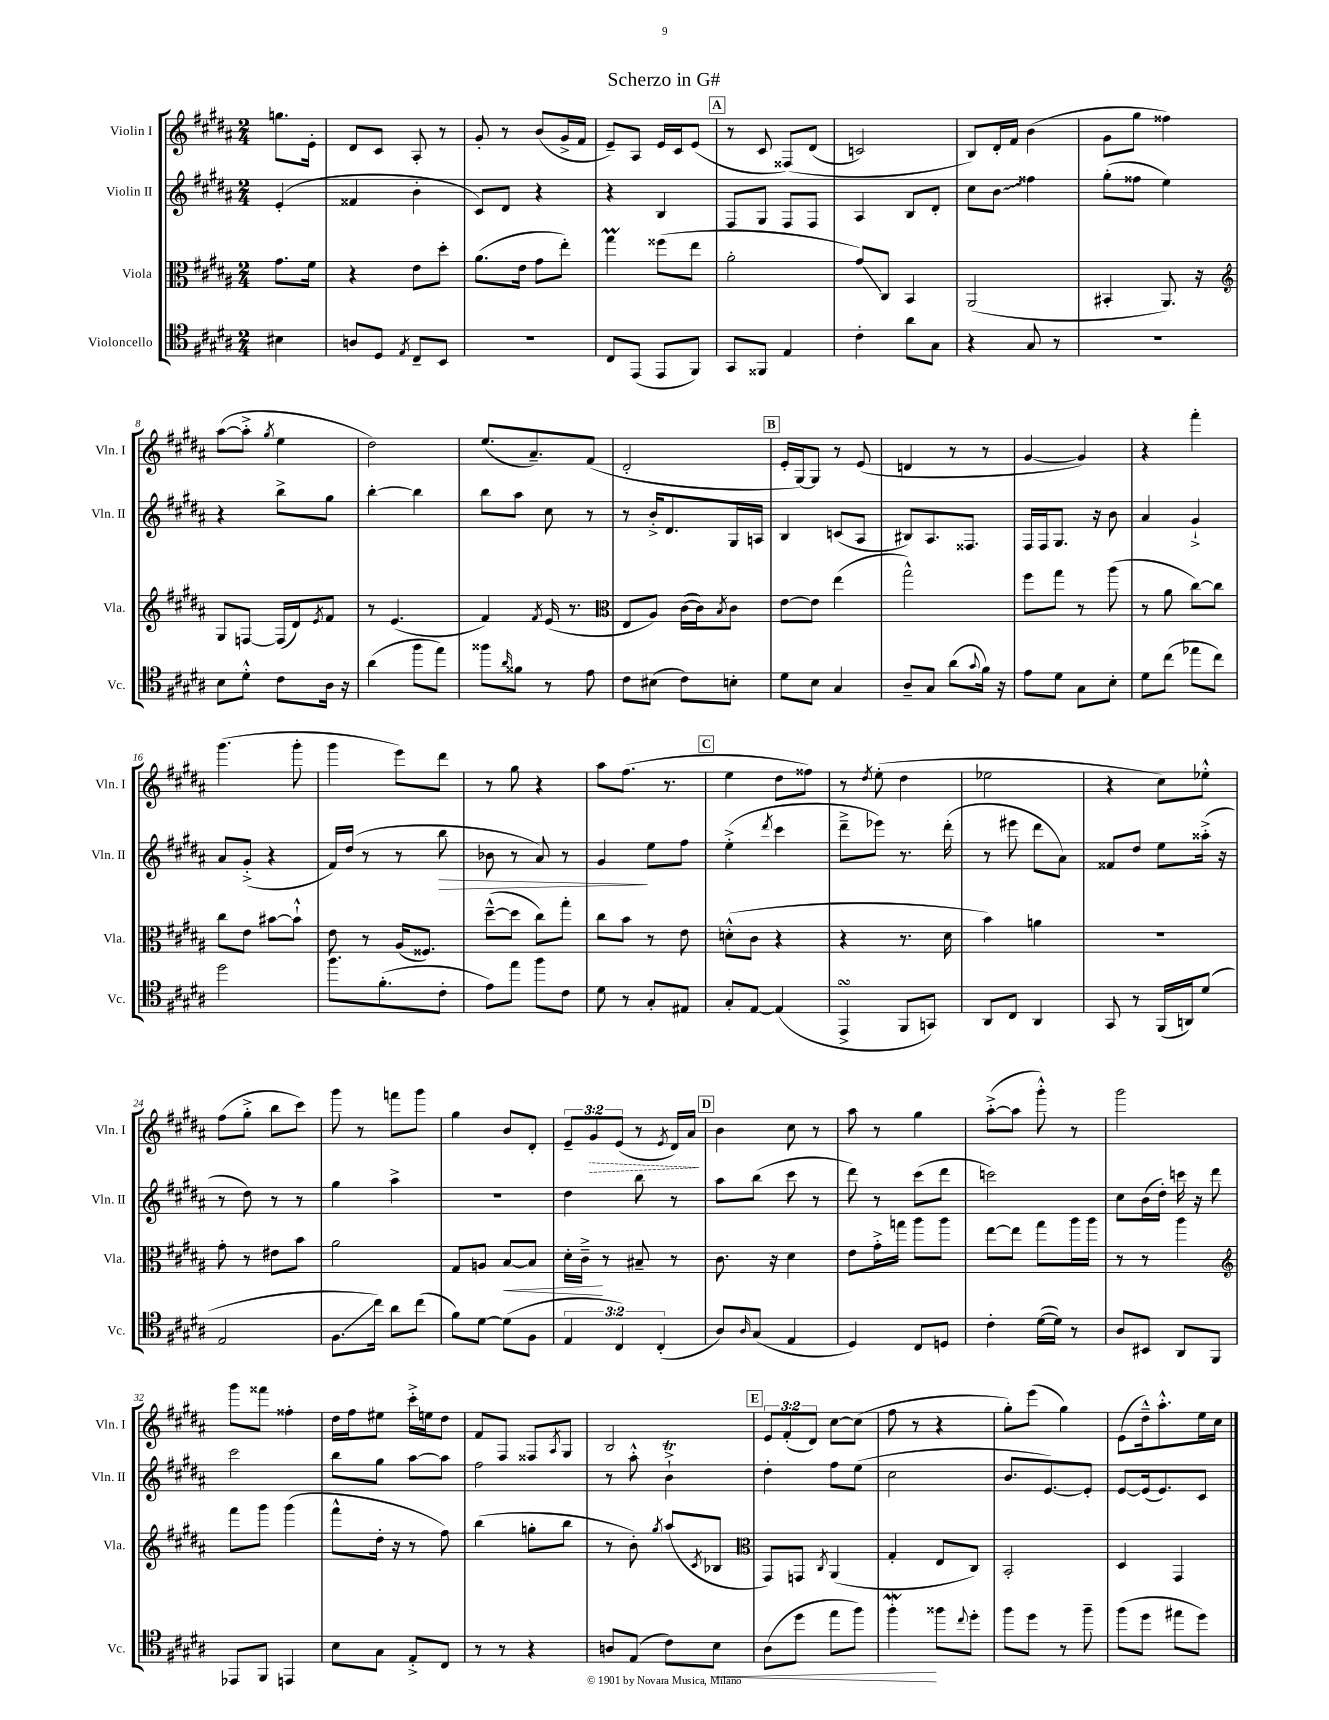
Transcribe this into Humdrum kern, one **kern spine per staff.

**kern	**kern	**kern	**kern
*staff4	*staff3	*staff2	*staff1
*clefC4	*clefC3	*clefG2	*clefG2
*k[f#c#g#d#a#]	*k[f#c#g#d#a#]	*k[f#c#g#d#a#]	*k[f#c#g#d#a#]
*M2/4	*M2/4	*M2/4	*M2/4
4B#	8.g#	(4e'	8.gg
.	16f#	.	16e'
=	=	=	=
8A	4r	4f##	8d#
8D#	.	.	8c#
8qE	.	.	.
8C#~	8e	4b'	8A#'
8BB	8dd#'	.	8r
=	=	=	=
2r	(8.a#	8c#)	8g#'
.	.	8d#	8r
.	16e	.	.
.	8g#	4r	(8b
.	8ee')	.	16g#^
.	.	.	16f#
=	=	=	=
8C#	4gg#	4r	8e~)
(8EE	.	.	8A#
8EE	(8ff##	4B	16e
.	.	.	16c#
8FF#)	8ee	.	(8e
=	=	=	=
8GG#	2a#'	8F#	8r
8FF##	.	8G#	8c#
4E	.	8F#	&(8F##)
.	.	8F#	(8d#
=	=	=	=
4c#'	8g#)	4A#	2c)
.	8C#	.	.
8a#	4BB	8B	.
8G#	.	8d#'	.
=	=	=	=
4r	(2AA#	8cc#	8B&)
.	.	8b	16d#'
.	.	.	16f#
8G#	.	4ff##	(4b
8r	.	.	.
=	=	=	=
2r	4BB#'	(8gg#'	8g#
.	.	8ff##	8gg#
.	8.AA#)	4ee)	4ff##)
.	16r	.	.
=	=	=	=
*	*clefG2	*	*
8B	8G#	4r	([8aa#
8d#'^^	[8F	.	8aa#'^]
.	.	.	8qgg#
8c#	(16F]	8bb^	4ee
.	16d#)	.	.
.	8qe	.	.
16A#	8f#	8gg#	.
16r	.	.	.
=	=	=	=
(4a#	8r	[4bb'	2dd#)
.	(4.e	.	.
8ff#	.	4bb]	.
8ee)	.	.	.
=	=	=	=
8ff##	4f#)	8bb	(8.ee
16qqa#	.	.	.
8f##	.	8aa#	.
.	.	.	8.a#~)
.	8qf#	.	.
8r	(16e	8cc#	.
.	8.r	.	.
8e	.	8r	(8f#
=	=	=	=
*	*clefC3	*	*
8c#	8E	8r	2d#'
(8B#	8A#)	16b'^	.
.	.	8.d#	.
8c#)	([16c#	.	.
.	16c#])	.	.
.	8qB	.	.
8B'	8c#	16G#	.
.	.	16A	.
=	=	=	=
8d#	[8e	4B	16e'
.	.	.	[16G#)
8B	8e]	.	8G#]
4G#	(4ee	(8c	8r
.	.	8A#	(8e
=	=	=	=
8A#~	2gg#^^)	8B#)	4d
8G#	.	8.A#	.
(8a#	.	.	8r
.	.	8.F##	.
8qqg#	.	.	.
16f#)	.	.	8r
16r	.	.	.
=	=	=	=
8e	8ff#	16F#	[4g#
.	.	16F#	.
8d#	8gg#	8.G#	.
8G#	8r	.	4g#])
.	.	16r	.
8B'	(8aa#	8b	.
=	=	=	=
8d#	8r	4a#	4r
(8cc#	8a#	.	.
8ee-	[8cc#)	4g#`^	4fff#'
8cc#)	8cc#]	.	.
=	=	=	=
2dd#	8cc#	8a#	(4.ggg#
.	8e	(8g#'^	.
.	[8b#	4r	.
.	8b#`^^]	.	8ggg#'
=	=	=	=
8.ff#	8e	16f#)	4ggg#
.	.	(16dd#	.
.	8r	8r	.
(8.f#'	.	.	.
.	(16A#	8r	8eee)
.	8.F##)	.	.
8c#'	.	8bb	8ddd#
=	=	=	=
8e)	([8dd#~^^	8b-	8r
8ee	8dd#]	8r	8gg#
8ff#	8cc#)	8a#)	4r
8c#	8gg#'	8r	.
=	=	=	=
8d#	8cc#	4g#	8aa#
8r	8b	.	(8.ff#
8G#'	8r	8ee	.
.	.	.	8.r
8E#	8e	8ff#	.
=	=	=	=
8G#'	(8d'^^	(4ee'^	4ee
[8E	8c#	.	.
.	.	8qddd#	.
(4E]	4r	4ccc#	8dd#
.	.	.	8ff##)
=	=	=	=
4EE^	4r	8ddd#~^	8r
.	.	.	8qdd#
.	.	8eee-)	(8ee'
8FF#	8.r	8.r	4dd#
8GG)	.	.	.
.	16d#	(16ddd#'	.
=	=	=	=
8AA#	4b)	8r	2ee-
8C#	.	8eee#	.
4AA#	4a	8ddd#	.
.	.	8a#)	.
=	=	=	=
8GG#	2r	8f##	4r
8r	.	8dd#	.
(16FF#	.	8ee	8cc#)
16AA)	.	.	.
(8d#	.	(16aa##'^	8ee-'^^
.	.	16r	.
=	=	=	=
2E	8g#'	8r	(8ff#
.	8r	8dd#)	8gg#'^
.	8e#	8r	8bb
.	8b	8r	8ccc#)
=	=	=	=
8.F#	2a#	4gg#	8ggg#
.	.	.	8r
16cc#)	.	.	.
8a#	.	4aa#^	8fff
(8cc#	.	.	8ggg#
=	=	=	=
8f#)	8G#	2r	4gg#
[8d#	8A	.	.
(8d#]	[8B	.	8b
8F#	8B]	.	8d#'
=	=	=	=
6E	16d#'	4dd#	12e~
.	16c#~^	.	.
.	.	.	12g#
.	8r	.	.
6C#)	.	.	(12e
.	8B#~	8bb	8r
(6C#'	.	.	.
.	.	.	8qe
.	8r	8r	16d#)
.	.	.	16a#
=	=	=	=
8A#)	8.c#	8aa#	4b
16qqA#	.	.	.
(8G#	.	(8bb	.
.	16r	.	.
4E	4d#	8ccc#	8cc#
.	.	8r	8r
=	=	=	=
4D#)	8e	8ddd#)	8aa#
.	16g#'^	8r	8r
.	16gg	.	.
8C#	8aa#	(8ccc#	4gg#
8D	8aa#	8ddd#	.
=	=	=	=
4c#'	[8ee	2ccc)	([8aa#'^
.	8ee]	.	8aa#]
([16d#	8gg#	.	8ggg#'^^)
16d#])	.	.	.
8r	16aa#	.	8r
.	16aa#	.	.
=	=	=	=
8A#	8r	8cc#	2ggg#
8BB#	8r	(16b	.
.	.	16dd#')	.
8AA#	4aa#	16ccc	.
.	.	16r	.
8FF#	.	8ddd#	.
=	=	=	=
*	*clefG2	*	*
8EE-	8fff#	2ccc#	8ggg#
8FF#	8ggg#	.	8fff##
4EE	(4ggg#	.	4ff##'
=	=	=	=
8B	8fff#^^	8bb	16dd#
.	.	.	16ff#
8G#	16dd#'	8gg#	8ee#
.	16r	.	.
8E'^	8r	[8aa#	16ccc#'^
.	.	.	16ee
8C#	8ff#)	8aa#]	8dd#
=	=	=	=
8r	(4bb	2ff#	8f#
8r	.	.	8F#
4r	8gg'	.	8F##
.	.	.	8qA#
.	8bb	.	8G#
=	=	=	=
8A	8r	8r	2B
(8E	8b')	8aa#'^^	.
.	8qgg#	.	.
8c#)	(8aa#	4b`^	.
.	8qc#	.	.
8B	8B-	.	.
=	=	=	=
*	*clefC3	*	*
(8A#	8GG#)	4dd#'	12e
.	.	.	(12f#'
8dd#	8GG	.	.
.	.	.	12d#)
.	8qC#	.	.
8ee	(4AA#	8ff#	[8cc#
8ff#)	.	(8ee	(8cc#]
=	=	=	=
4ff#'	4G#'	2cc#	8ff#
.	.	.	8r
8ff##	8E	.	4r
8qqcc#	.	.	.
8dd#'	8C#)	.	.
=	=	=	=
8ff#	2BB'	8.b	8gg#')
8dd#	.	.	(8eee
.	.	[8.e)	.
8r	.	.	4gg#)
8ff#~	.	8e']	.
=	=	=	=
(8ff#	4D#	[8e	(8e
8dd#	.	(16e]	16dd#~^^)
.	.	8.e)	8.aa#'^^
8ee#	4GG#	.	.
8dd#)	.	8c#	16ee
.	.	.	16cc#
==	==	==	==
*-	*-	*-	*-
